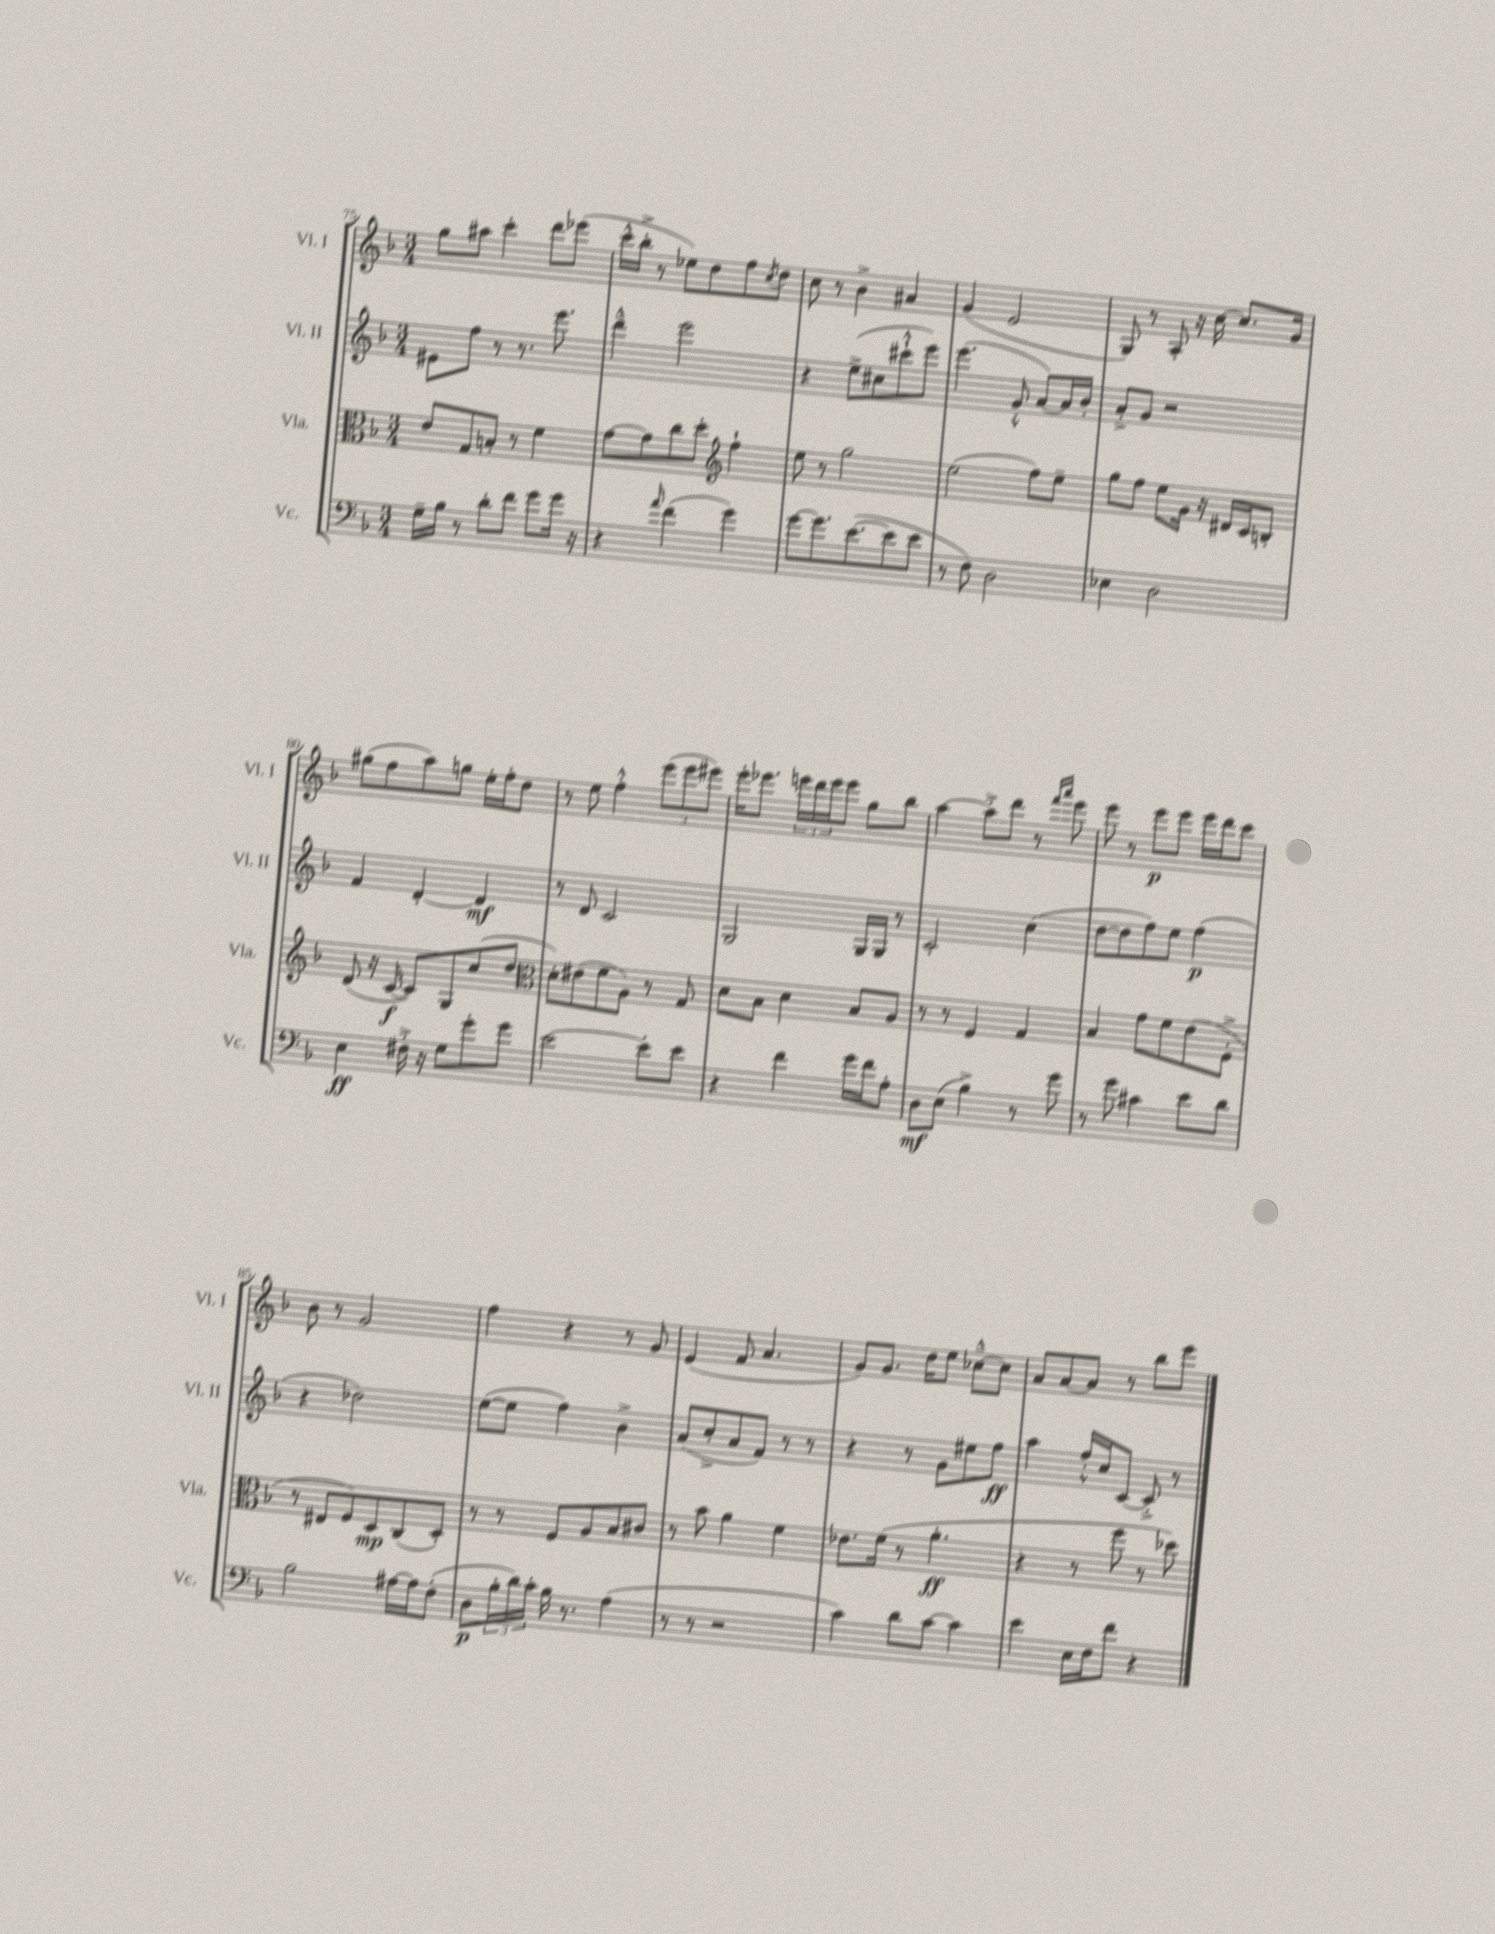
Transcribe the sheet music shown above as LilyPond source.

<<
\new StaffGroup <<
\new Staff = "s0" \with { instrumentName = "Vl. I" shortInstrumentName = "Vl. I" } {
    \clef treble \key f \major \numericTimeSignature \time 3/4
    g''8 ais''8 c'''4-. d'''8 ees'''8( |
    c'''16-^ bes''16-.-> r8 ees''8) d''8 f''8 \acciaccatura { c''8 } d''8 |
    c''8 r8 bes'4-> ais'4 |
    g'4( e'2 |
    g8) r8 a8-. r16 c''16~ c''8. g'16 |
    gis''8( f''8 a''8) g''8 e''16-. f''16-. d''8 |
    r8 e''8 f''4-.-^ \tuplet 3/2 { e'''8( e'''8 eis'''8) } |
    e'''16-. ees'''8. \tuplet 3/2 { e'''16 d'''16 e'''16 } e'''8 g''8 bes''8 |
    a''4~ a''8-.-> d'''8 r8 \grace { f'''16 a'''16 } e'''8 |
    e'''8 r8 e'''8\p e'''8 e'''16 d'''16 c'''8 |
    bes'8 r8 g'2 |
    f''4 r4 r8 g'8 |
    e'4( f'8 a'4. |
    g'8) g'8. d''16 e''8 ces''8~---^ ces''8 |
    a'8 a'8~ a'8 r8 bes''8 e'''8 \bar "|." |
}
\new Staff = "s1" \with { instrumentName = "Vl. II" shortInstrumentName = "Vl. II" } {
    \clef treble \key f \major \numericTimeSignature \time 3/4
    eis'8 f''8 r8 r8. e'''8. |
    d'''4---^ e'''2 |
    r4 e''8->( cis''8 cis'''8-!-^ e'''8) |
    e'''4.( g'8-.-^ a'8~) a'16 bes'16-. |
    a'8-.-> g'8 r2 |
    f'4 d'4~-. d'4\mf |
    r8 d'8 c'2 |
    g2 g16 g16 r8 |
    c'2-. c''4( |
    d''8~ d''8 f''8) e''8 f''4\p( |
    r4 des''2) |
    e''8~( e''8 f''4) bes'4-> |
    a'8( c''8-.-> a'8 f'8) r8 r8 |
    r4 r8 g'8 eis''8 f''8\ff |
    a''4 f''16-.-^ c''16 c'8~ c'8-.-> r8 \bar "|." |
}
\new Staff = "s2" \with { instrumentName = "Vla." shortInstrumentName = "Vla." } {
    \clef alto \key f \major \numericTimeSignature \time 3/4
    e'8 g8 b8-. r8 f'4 |
    g'8~ g'8 c''8 d''8-. \clef treble f''4-! |
    e''8 r8 g''2 |
    e''2( f''8) e''8-- |
    g''8 f''8 e''8 g'16 r16 dis'16 c'16 b8-. |
    d'8( r16 c'16~\f c'8) g8 c''8( d''8 |
    \clef alto d'8-.) eis'8( f'8 a8) r8 g8 |
    d'8 bes8 d'4 bes8 a8 |
    r8 r8 f4 g4 |
    bes4 g'8 f'8 e'8( f8-.-> |
    r8 eis8 f8) d8\mp c8( d8-.) |
    r8 r8 f8 a8 bes8 cis'8 |
    r8 bes'8 a'4 f'4 |
    ees'8. f'16( r8 a'4.-.\ff |
    r4 r8 f''8 r8 des''8) \bar "|." |
}
\new Staff = "s3" \with { instrumentName = "Vc." shortInstrumentName = "Vc." } {
    \clef bass \key f \major \numericTimeSignature \time 3/4
    g16-- bes16 r8 d'8-. f'8 g'8 g'16 r16 |
    r4 \grace { a'16 } f'4( g'4) |
    g'8~ g'8. e'8.~( e'8 e'8 |
    r8 f8) d2 |
    ees4 d2 |
    e4\ff fis16-.-> r16 g8 g'8-. g'8 |
    e'2~ e'8-. e'8 |
    r4 f'4 g'16 f'16 a8-. |
    d8\mf e8( bes4->) r8 g'8 |
    r8 g'8 cis'4 e'8 d'8 |
    bes2 ais16~ ais16 f8-.( |
    d8\p \tuplet 3/2 { bes16-. d'16) c'16-. } bes16 r8. a4( |
    r8 r8 r2 |
    c'4) d'8 c'8~ c'4 |
    e'4 e16 f16 f'8 r4 \bar "|." |
}
>>
>>
\layout { \context { \Score currentBarNumber = #75 } }
